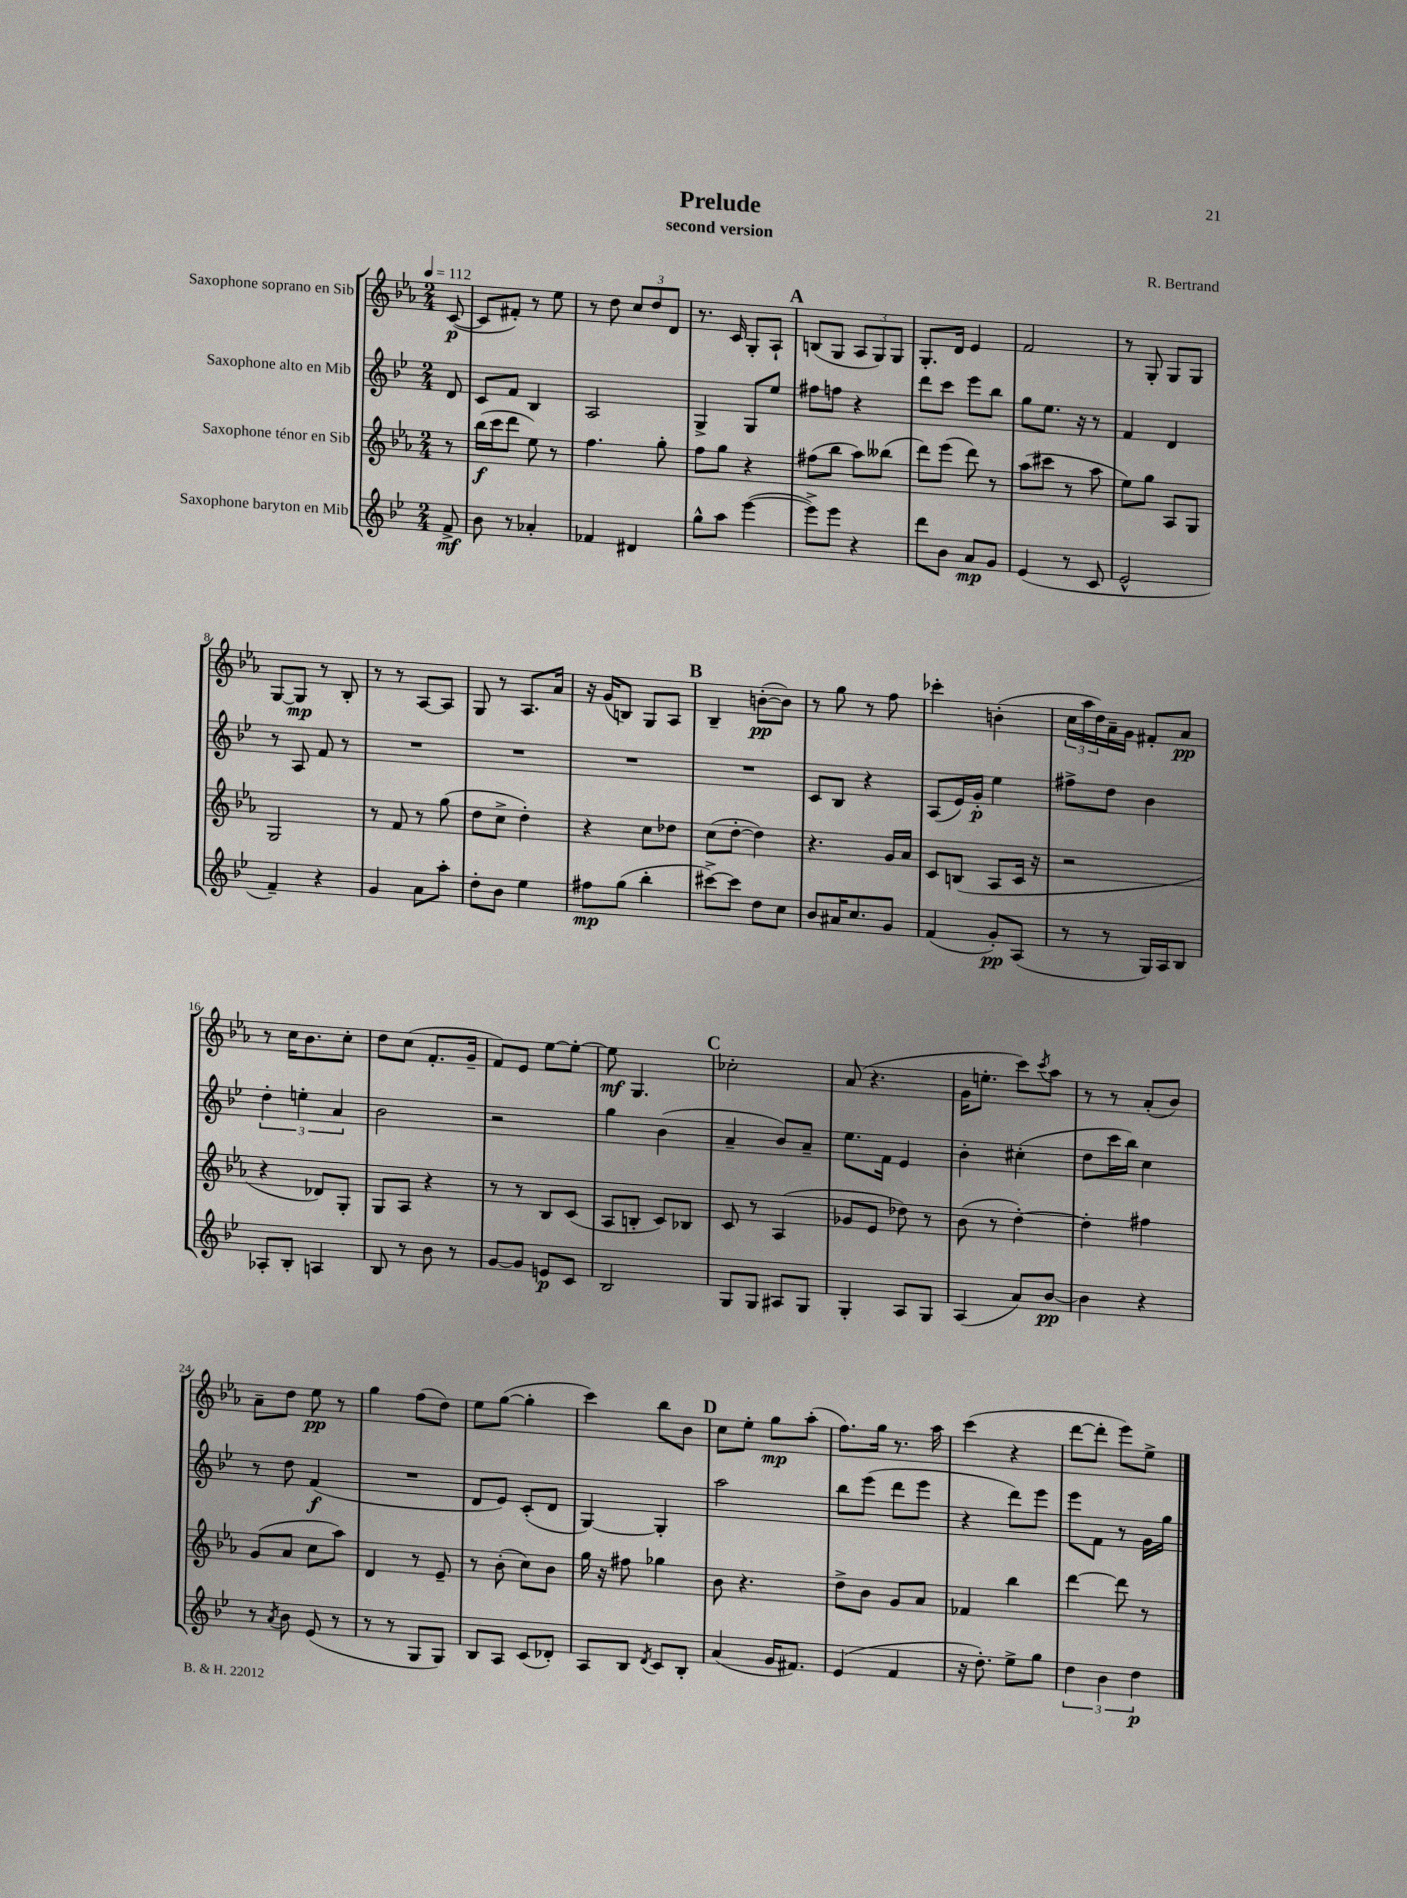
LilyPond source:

\header { title = "Prelude" composer = "R. Bertrand" subtitle = "second version" }
<<
\new StaffGroup <<
\new Staff = "s0" \with { instrumentName = "Saxophone soprano en Sib" } {
    \clef treble \key ees \major \numericTimeSignature \time 2/4 \partial 8 \tempo 4 = 112
    c'8~\p( |
    c'8 fis'8-.) r8 ees''8 |
    r8 d''8 \tuplet 3/2 { c''8 d''8 d'8 } |
    r8. c'16 g8-. aes8-! |
    \mark \markup { \bold "A" } b8( g8 \tuplet 3/2 { aes8 g8) g8 } |
    g8.-. d'16 ees'4 |
    f'2 |
    r8 g8-. g8 g8 |
    g8~ g8\mp r8 bes8-. |
    r8 r8 aes8~ aes8 |
    g8 r8 aes8. aes'16 |
    r16 g'16( b8) g8 aes8 |
    \mark \markup { \bold "B" } bes4-- b'8~-.\pp( b'8) |
    r8 g''8 r8 f''8 |
    ces'''4-. b'4-.( |
    \tuplet 3/2 { c''16 aes''16 d''16) } aes'16-- g'16 fis'8-. aes'8\pp |
    r8 c''16 bes'8. c''8-. |
    d''8 c''8( f'8.-. g'16-- |
    f'8) ees'8 ees''8~ ees''8~-. |
    ees''8\mf g4. |
    \mark \markup { \bold "C" } ces''2-. |
    aes'8( r4. |
    g'16 e''8.-. c'''8) \acciaccatura { c'''8 } aes''8 |
    r8 r8 aes'8-.( bes'8) |
    aes'8-- d''8 ees''8\pp r8 |
    g''4 f''8( d''8) |
    ees''8 g''8~( g''4-. |
    c'''4) bes''8 bes'8 |
    \mark \markup { \bold "D" } c''8 ees''8-. g''8\mp aes''8-.( |
    f''8.) g''16 r8. aes''16 |
    c'''4( r4 |
    d'''8~ d'''8-. ees'''8) ees''8-> \bar "|." |
}
\new Staff = "s1" \with { instrumentName = "Saxophone alto en Mib" } {
    \clef treble \key bes \major \numericTimeSignature \time 2/4 \partial 8
    d'8 |
    c'8 f'8 bes4 |
    a2 |
    g4-> g8 ees''8 |
    \mark \markup { \bold "A" } fis''8 f''8 r4 |
    d'''8 c'''8 ees'''8 bes''8 |
    g''8 ees''8. r16 r8 |
    f'4 d'4 |
    r8 a8 f'8 r8 |
    R2 |
    R2 |
    R2 |
    \mark \markup { \bold "B" } R2 |
    c'8 bes8 r4 |
    a8( ees'16) g'16-.\p ees''4 |
    fis''8-> d''8 bes'4 |
    \tuplet 3/2 { d''4-. e''4-. a'4 } |
    bes'2 |
    r2 |
    g''4 bes'4( |
    \mark \markup { \bold "C" } a'4-- bes'8) a'8-- |
    ees''8. f'16 ees'4 |
    bes'4-. cis''4-.( |
    d''8 c'''16 bes''16) c''4 |
    r8 d''8 f'4\f( |
    R2 |
    d'8 ees'8) c'8-.( d'8 |
    g4~) g4-. |
    \mark \markup { \bold "D" } a''2 |
    bes''8 ees'''8( d'''8 ees'''8 |
    r4 d'''8) ees'''8 |
    ees'''8 f'8 r8 g'16 g''16 \bar "|." |
}
\new Staff = "s2" \with { instrumentName = "Saxophone ténor en Sib" } {
    \clef treble \key ees \major \numericTimeSignature \time 2/4 \partial 8
    r8 |
    bes''16\f( c'''16 d'''8 ees''8) r8 |
    f''4. g''8-. |
    f''8 g''8 r4 |
    \mark \markup { \bold "A" } fis''8( bes''8 aes''8) beses''8( |
    d'''8) ees'''8( d'''8) r8 |
    aes''8( cis'''8 r8 aes''8 |
    ees''8) g''8 aes8 g8 |
    g2 |
    r8 f'8 r8 g''8( |
    d''8 c''8-> d''4-.) |
    r4 c''8 des''8 |
    \mark \markup { \bold "B" } c''8( d''8~-. d''4) |
    r4. g'16 aes'16 |
    c'8 b8( aes8 c'16 r16 |
    r2 |
    r4 des'8) g8-. |
    g8 aes8 r4 |
    r8 r8 bes8 c'8( |
    aes8 b8-. c'8) bes8 |
    \mark \markup { \bold "C" } c'8 r8 aes4( |
    ges'8 ees'8 des''8) r8 |
    bes'8( r8 d''4~-.) |
    d''4-. fis''4 |
    g'8( aes'8 c''8 aes''8) |
    d'4 r8 ees'8-- |
    r8 bes'8-.( c''8) bes'8 |
    g''16 r16 fis''8 ges''4 |
    \mark \markup { \bold "D" } bes'8 r4. |
    d''8-> bes'8 g'8 aes'8 |
    fes'4 bes''4 |
    d'''4~ d'''8 r8 \bar "|." |
}
\new Staff = "s3" \with { instrumentName = "Saxophone baryton en Mib" } {
    \clef treble \key bes \major \numericTimeSignature \time 2/4 \partial 8
    f'8->\mf |
    bes'8 r8 aes'4-. |
    fes'4 dis'4 |
    g''8-^ a''8 ees'''4~( |
    \mark \markup { \bold "A" } ees'''8->) ees'''8 r4 |
    d'''8 bes'8 a'8\mp g'8 |
    ees'4( r8 c'8 |
    ees'2-^ |
    f'4--) r4 |
    g'4 a'8 a''8-. |
    d''8-. bes'8 ees''4 |
    fis''8\mp g''8( bes''4-. |
    \mark \markup { \bold "B" } cis'''8~->) cis'''8 d''8 c''8 |
    bes'8 ais'16 c''8. g'8 |
    f'4( g'8-.\pp) a8( |
    r8 r8 g16) a16 bes8 |
    aes8-. bes8-. a4 |
    bes8 r8 bes'8 r8 |
    g'8~ g'8 e'8\p c'8 |
    bes2 |
    \mark \markup { \bold "C" } g8 g8 ais8 g8 |
    g4-. a8 g8 |
    a4( a'8) bes'8~\pp |
    bes'4 r4 |
    r8 \acciaccatura { a'8 } bes'8 ees'8( r8 |
    r8 r8 g8 g8) |
    bes8 a8 c'8( des'8-.) |
    a8 bes8 \acciaccatura { d'8 } c'8 bes8-. |
    \mark \markup { \bold "D" } a'4( g'16 fis'8.) |
    ees'4( f'4 |
    r16 d''8.-.) ees''8-> g''8 |
    \tuplet 3/2 { d''4 bes'4 d''4\p } \bar "|." |
}
>>
>>
